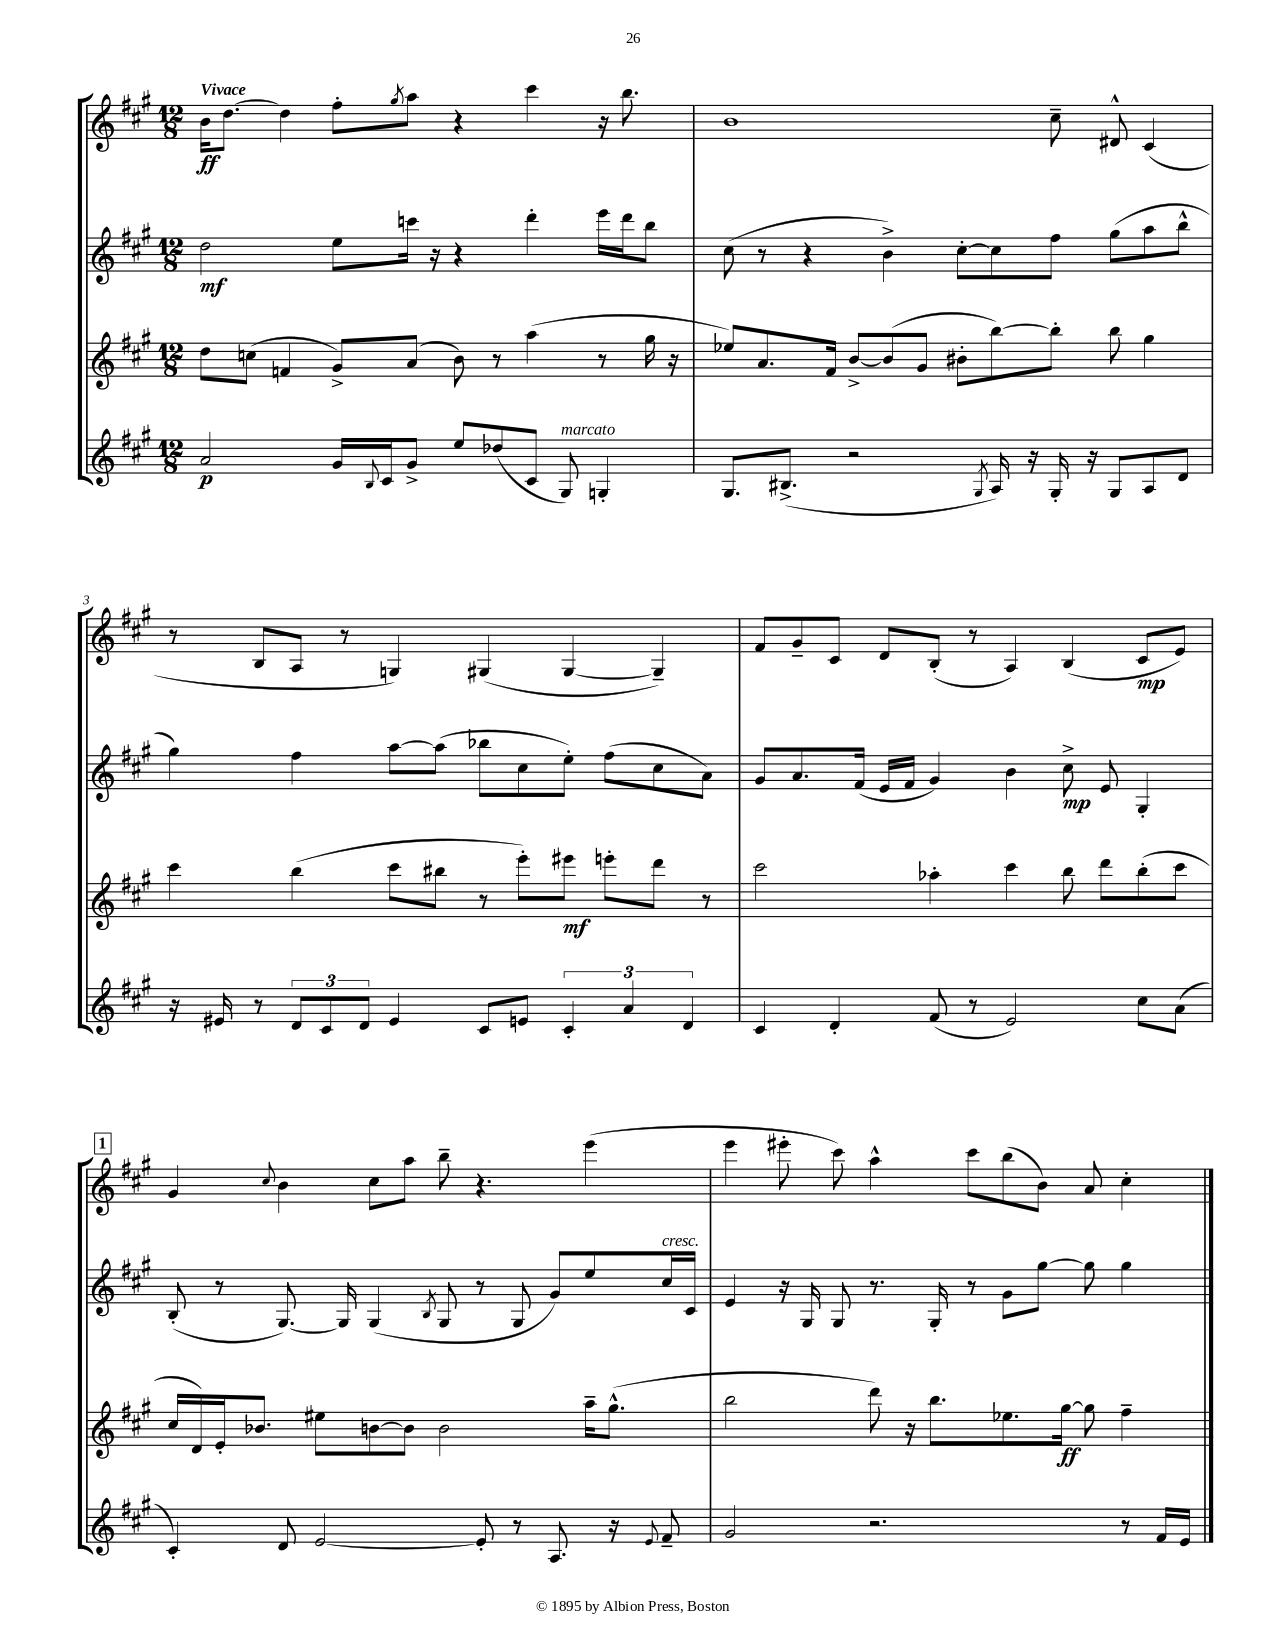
<<
\new StaffGroup <<
\new Staff = "s0" {
    \clef treble \key a \major \numericTimeSignature \time 12/8 \tempo "Vivace"
    b'16\ff d''8.~ d''4 fis''8-. \acciaccatura { gis''8 } a''8 r4 cis'''4 r16 b''8. |
    b'1 cis''8-- dis'8-^ cis'4( |
    r8 b8 a8 r8 g4) gis4( gis4~ gis4--) |
    fis'8 gis'8-- cis'8 d'8 b8-.( r8 a4) b4( cis'8\mp e'8) |
    \mark \markup { \box "1" } gis'4 \appoggiatura { cis''8 } b'4 cis''8 a''8 b''8-- r4. e'''4( |
    e'''4 eis'''8-. cis'''8) a''4-^ cis'''8 b''8( b'8) a'8 cis''4-. \bar "|." |
}
\new Staff = "s1" {
    \clef treble \key a \major \numericTimeSignature \time 12/8
    d''2\mf e''8 c'''16 r16 r4 d'''4-. e'''16 d'''16 b''8 |
    cis''8( r8 r4 b'4->) cis''8~-. cis''8 fis''8 gis''8( a''8 b''8-^ |
    gis''4) fis''4 a''8~ a''8( bes''8 cis''8 e''8-.) fis''8( cis''8 a'8) |
    gis'8 a'8. fis'16( e'16 fis'16 gis'4) b'4 cis''8->\mp e'8 gis4-. |
    \mark \markup { \box "1" } b8-.( r8 gis8.~) gis16 gis4( \acciaccatura { b8 } gis8 r8 gis8 gis'8) e''8 cis''16^\markup { \italic "cresc." } cis'16 |
    e'4 r16 gis16 gis8 r8. gis16-. r8 gis'8 gis''8~ gis''8 gis''4 \bar "|." |
}
\new Staff = "s2" {
    \clef treble \key a \major \numericTimeSignature \time 12/8
    d''8 c''8( f'4 gis'8->) a'8( b'8) r8 a''4( r8 gis''16 r16 |
    ees''8) a'8. fis'16 b'8~-> b'8( gis'8 bis'8-. b''8~) b''8-. b''8 gis''4 |
    cis'''4 b''4( cis'''8 bis''8 r8 e'''8-.) eis'''8\mf e'''8-. d'''8 r8 |
    cis'''2 aes''4-. cis'''4 b''8 d'''8 b''8-.( cis'''8 |
    \mark \markup { \box "1" } cis''16 d'16) e'16-. bes'8. eis''8 b'8~ b'8 b'2 a''16-- gis''8.-^( |
    b''2 d'''8) r16 b''8. ees''8. gis''16~\ff gis''8 fis''4-- \bar "|." |
}
\new Staff = "s3" {
    \clef treble \key a \major \numericTimeSignature \time 12/8
    a'2\p gis'16 \appoggiatura { b8 } cis'16 gis'8-> e''8 des''8( cis'8 gis8^\markup { \italic "marcato" }) g4-. |
    gis8. bis8.->( r2 \acciaccatura { gis8 } a16) r16 gis16-. r16 gis8 a8 d'8 |
    r16 eis'16 r8 \tuplet 3/2 { d'8 cis'8 d'8 } eis'4 cis'8 e'8 \tuplet 3/2 { cis'4-. a'4 d'4 } |
    cis'4 d'4-. fis'8( r8 e'2) cis''8 a'8( |
    \mark \markup { \box "1" } cis'4-.) d'8 e'2~ e'8-. r8 a8. r16 \appoggiatura { e'8 } fis'8-- |
    gis'2 r2. r8 fis'16 e'16 \bar "|." |
}
>>
>>
